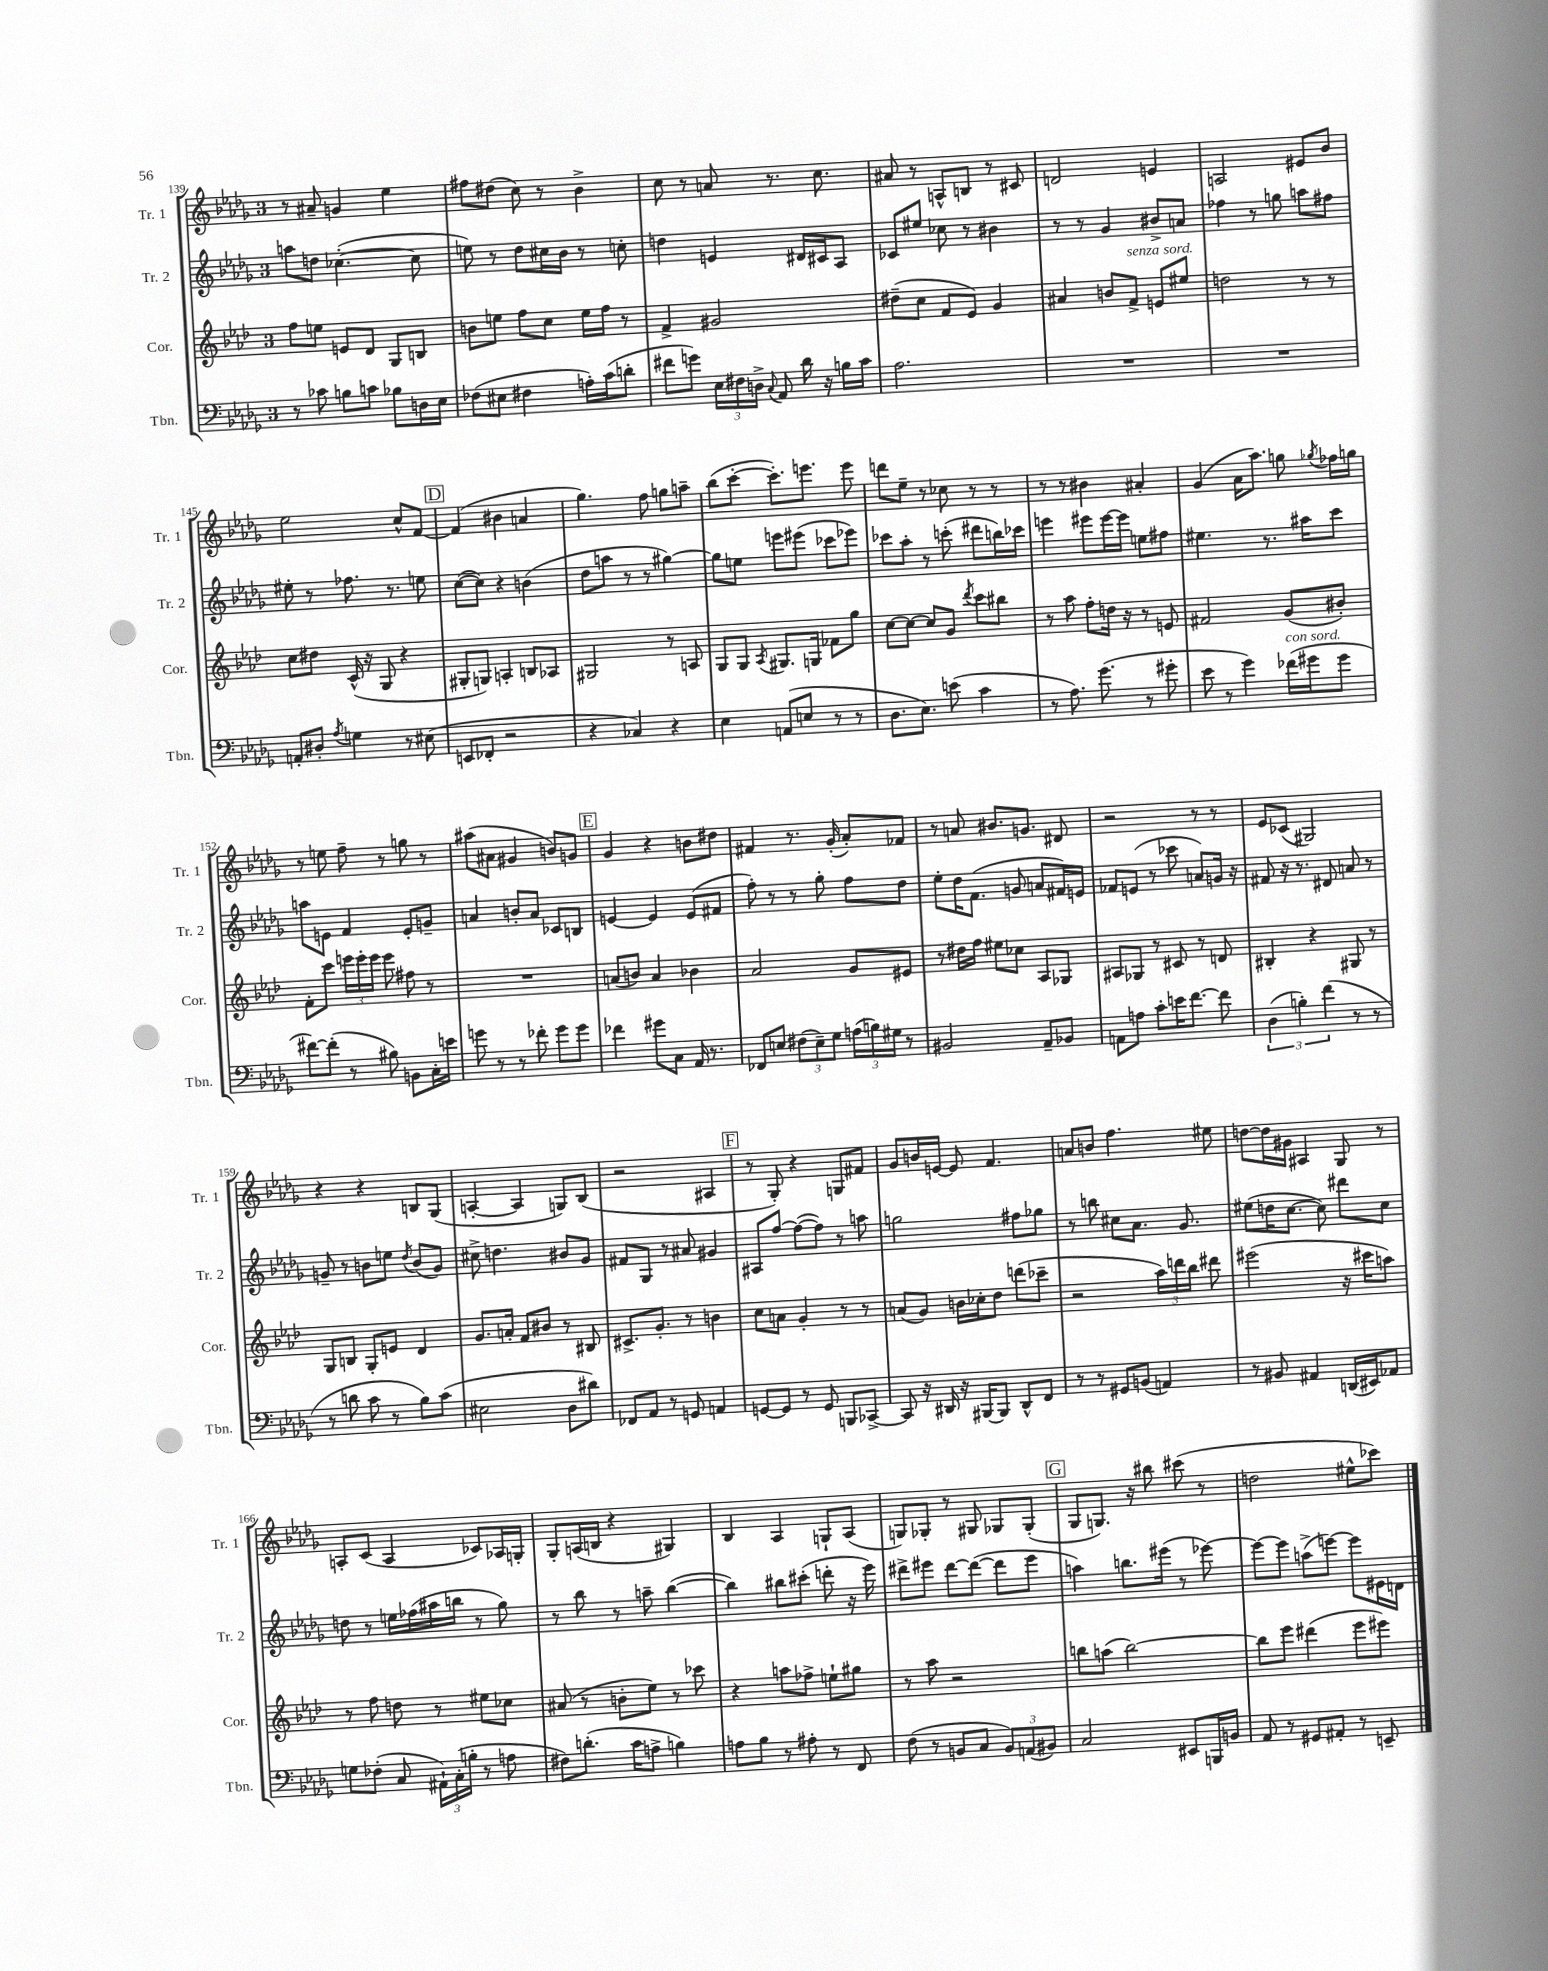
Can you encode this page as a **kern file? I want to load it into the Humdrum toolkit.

**kern	**kern	**kern	**kern
*part4	*part3	*part2	*part1
*staff4	*staff3	*staff2	*staff1
*I"Tbn.	*I"Cor.	*I"Tr. 2	*I"Tr. 1
*I'Tbn.	*I'Cor.	*I'Tr. 2	*I'Tr. 1
*clefF4	*clefG2	*clefG2	*clefG2
*k[b-e-a-d-g-]	*k[b-e-a-d-]	*k[b-e-a-d-g-]	*k[b-e-a-d-g-]
*M3/4	*M3/4	*M3/4	*M3/4
=139	=139	=139	=139
8r	8ff\L	8aan\L	8r
8c-X\	8een\J	8ddn\J	8a#X~/
8Bn\L	8en/L	([4.cc-X'\	4gn/
8cn\J	8d-/J	.	.
8B-X\L	8G/L	.	4ee-\
16Dn\L	8Bn/J	8cc-\]	.
16E-\JJ	.	.	.
=140	=140	=140	=140
(8F-X\L	8bn\L	8een\)	8ff#X\L
8E#X\J	8een\J	8r	(8dd#X\J
4F#X\	8ff\L	8dd-\L	8cc\)
.	8cc\J	16cc#X\L	8r
.	.	16b-\JJ	.
16An'\LL)	16ee\LL	8r	4b-^\
(16c\J	16ff\JJ	.	.
8dn'\J	8r	8ccn'\	.
=141	=141	=141	=141
8f#X\L	4f^/	4ddn\	8cc\
8gn\J)	.	.	8r
24E-\LL	2g#X/	4en/	8an/
24F#X\	.	.	.
24Dn^\JJ	.	.	.
8qqC/	.	.	.
8AA-/	.	.	8.r
16d-\	.	16d#X/LL	.
16r	.	16c#X/J	8.cc\
16Bn\LL	.	8A-/J	.
16c\JJ	.	.	.
=142	=142	=142	=142
2.A-\	(8dd#X~\L	8c-X/L	8a#X/
.	8cc\J	8ee#X/J	8r
.	8f/L	8cc-X\	8An^^/L
.	8e-/J)	8r	8Bn/J
.	4g/	4b#X\	8r
.	.	.	8c#X/
=143	=143	=143	=143
2.r	4a#X/	8r	2dn/
.	.	8r	.
.	8bn/L	4g-/	.
!	!LO:TX:a:i:t=senza sord.	!	!
.	8f^/J	.	.
.	8en/L	8b#X^/L	4en/
.	8ee#X/J	8an/J	.
=144	=144	=144	=144
2.r	2ddn\	4ff-X\	2An/
.	.	8r	.
.	.	8ggn\	.
.	8r	8aan\L	8e#X/L
.	8r	8ff#X\J	8b-/J
!!LO:LB:g=z
=145	=145	=145	=145
8AAn'/L	8cc\L	8ee#X'\	2ee-\
8D#X'/J	8dd#X\J	8r	.
8qA-/	.	.	.
4Gn\	(16c^^/	8.ff-X\	.
.	16r	.	.
.	8G/	.	.
.	.	8.r	.
8r	4r	.	8cc^^/L
(8E#X\	.	8een\	[8f/J
!!LO:REH:place=s1:t=D
=146	=146	=146	=146
8EEn/L	8G#X'/L	([8cc\L	(4f/]
8FF-X'/J	8Gn/J)	8cc\J])	.
2r	4An'/	4r	4b#X\
.	8Bn/L	(4bn\	4an/
.	8A-X/J	.	.
=147	=147	=147	=147
4r	2G#X/	8dd-\L	4.gg-\)
.	.	8aan\J	.
4C-X/)	.	8r	.
.	.	8r	8ff\
4r	8r	[4gg#X\)	8ggn\L
.	8An/	.	8aan~\J
=148	=148	=148	=148
4E-\	8G/L	8gg#\L]	(8bb-\L
.	8G/J	8een\J	[8ccc'\J
.	8qA-/	.	.
(8AAn/L	8.G#X/L	8eeen\L	8.ccc'\L])
8En/J	.	(8eee#X\J	.
.	16Gn/Jk	.	8.eeen\J
8r	8f-X\L	8ccc-X\L	.
8r	8gg\J	8eee-X\J)	8eee\
=149	=149	=149	=149
8.D-\L	[8cc\L	8ccc-X\L	8dddn\L
.	8cc\J_	8aa-'\J	8ee-~\J
8.E-\J)	.	.	.
.	8cc/L]	8r	8r
(8en\	8g/J	(8cccn'\	8cc-X\
.	8qddd-/	.	.
4c\	8ccc\L	8ddd#X\L	8r
.	8bb#X\J	16bbn\L)	8r
.	.	16ccc-X\JJ	.
=150	=150	=150	=150
8r	8r	4eeen\	8r
8.A-\)	8aa-\	.	8r
.	8ff'\L	8eee#X\L	4b#X\
(8.g-\	.	.	.
.	16ddn\Jk	[16eee#\L	.
.	16r	16eee#\JJ]	.
8r	8r	8een\L	4a#X'/
8g#X'\	8en/	8ff#X\J	.
=151	=151	=151	=151
8e-\	2f#X/	4.ee#X\	(4g-/
8r	.	.	.
4g-\)	.	.	16a-\KL
.	.	.	8.aa-\J)
.	.	8.r	.
!LO:TX:a:i:t=con sord.	!	!	!
(16f-X\LL	(8g/L	.	8ggn\
16g#X\J	.	16aa#X\KL	.
.	.	.	8qgg-X/
8g#\J	8b#X'/J)	8ccc\J	16ff-X\LL
.	.	.	16ggn\JJ
!!LO:LB:g=z
=152	=152	=152	=152
[8f#X\L)	8f'\L	8aan\L	8r
(8f#'\J]	8ccc\J	8en\J	8een\
8r	24eeen\LL	4f/	8ff~\
.	24eee'\	.	.
.	24eee\JJ	.	.
8B#X\)	8eee\	.	8r
8BBn\L	8ff#X\	8e'/L	8ggn\
16C'\L	8r	8gn~/J	8r
16en\JJ	.	.	.
=153	=153	=153	=153
8gn\	2.r	4an/	(8aa#X\L
8r	.	.	8a#X\J
8r	.	8bn'/L	4g#X/
8f-X'\	.	8a/J	.
8g\L	.	8c-X/L	8bn/L)
8g\J	.	8Bn/J	8gn/J
!!LO:REH:place=s1:t=E
=154	=154	=154	=154
4f-X\	(8an/L	[4en/	4g-/
.	8bn/J)	.	.
8g#X\L	4a/	4e/]	4r
8C\J	.	.	.
16AA-/	4b-X\	(8e/L	8bn\L
8.r	.	.	.
.	.	8f#X/J	8dd#X\J
=155	=155	=155	=155
8FF-X/L	2a-/	8ff'\)	4f#X/
8En/J	.	8r	.
(12F#X\L	.	8r	8.r
12E~\)	.	.	.
.	.	8gg-'\	.
12G-\J	.	.	.
.	.	.	(16g-'/
(24An\LL	8g/L	8ff\L	8a-'/L)
24Bn\)	.	.	.
24G#X\JJ	.	.	.
8r	8e#X/J	8dd-\J	8f-X/J
=156	=156	=156	=156
2BB#X/	8r	8ee-'\L	8r
.	16dd#X\LL	16dd-\K	8an/
.	16ff\JJ	(8.f\J	.
.	8ee#X\L	.	8.b#X/L
.	8cc-X\J	8gn/	.
.	.	.	8.gn/J
8AA-~/L	8A-/L	8an/L	.
8BB-X/J	8G-X/J	16f#X/L)	8d#X/
.	.	16en/JJ	.
=157	=157	=157	=157
8AAn\L	8A#X/L	8f-X/L	2r
8An\J	8G-X/J	(8en/J	.
8c'\L	8r	8r	.
16en\K	8c#X/	8ccc-X\	.
[8.f\J	.	.	.
.	8r	8an/L)	8r
8f\]	8dn/	16gn/Jk	8r
.	.	16r	.
=158	=158	=158	=158
(6D-\	4B#X'/	8f#X/	8e-/L
.	.	16r	(8c-X/J
6Bn'\)	.	.	.
.	.	8.r	.
.	4r	.	2G#X/)
(6f\	.	.	.
.	.	8d#X/	.
8r	8G#X/	8an/	.
8r	8r	8r	.
!!LO:LB:g=z
=159	=159	=159	=159
8r	8G/L	8gn~/	4r
8dn\	8Bn/J	8r	.
8c\	8G'/L	8bn\L	4r
8r	8en/J	8een\J	.
.	.	8qdd-/	.
8B-\L)	4d-/	(8b/L	8Bn/L
(8c\J	.	8g/J)	(8G-/J
=160	=160	=160	=160
2E#X\	8.g/L	8cc#X^\	[4An'/
.	.	4.ddn\	.
.	16an'/Jk	.	.
.	8f/L	.	4A/]
.	8b#X/J	.	.
8D-\L	8r	8b#X/L	8Gn/L)
8d#X\J)	8B#X/	8g-/J	(8B-/J
=161	=161	=161	=161
8FF-X/L	8.c#X^/L	8f#X/L	2r
8AA-/J	.	8G-/J	.
.	8.g'/J	.	.
8r	.	8r	.
8GGn/	8r	8a#X/	.
4AAn/	4bn\	4g#X/	4A#X/
!!LO:REH:place=s1:t=F
=162	=162	=162	=162
[8GGn/L	8cc\L	8A#X/L	8r
8GG/J]	8an\J	[8ff/J	8G-'/)
8r	4g'/	(8ff\L_	4r
8GG/	.	8ff\J])	.
8BBBn/L	8r	8r	8Gn/L
[8CC-X^/J	8r	8aan\	8f#X/J
=163	=163	=163	=163
8CC-/]	(8an/L	2ggn\	8g-/L
16r	8g/J)	.	16bn/L
16DD#X/	.	.	[16en/JJ
16r	16bn\LL	.	8e/]
[16BBB#X/KL	16cc-X'\J	.	.
8BBB#/J]	8dd-\J	.	4.f/
8DD#^^/L	(8dddn\L	8ff#X\L	.
8FF/J	8ccc-X~\J	8gg-X\J	.
=164	=164	=164	=164
8r	2r	8r	8an/L
8r	.	8bbn\	8bn/J
8GG#X/L	.	8cc#X\L	4.ff\
(8BBn/J	.	8.a-\J	.
4AAn/)	24aa-\LL)	.	.
.	24dddn\	.	.
.	.	8.g-/	.
.	24bb-\JJ	.	.
.	8ddd#X\	.	8ee#X\
=165	=165	=165	=165
8r	(2eee#X\	(8ee#X\L	[8ddn\L
8BB#X/	.	16ddn\K	16dd\L]
.	.	[8.cc\J	16g#X\JJ
4AA#X/	.	.	4A#X/
.	.	8cc\])	.
(16DDn/LL	16r	8ddd#X\L	8G-/
16EE#X/J)	16ccc#X\KL	.	.
8AA-X/J	8aan\J)	8cc\J	8r
!!LO:LB:g=z
=166	=166	=166	=166
8Gn\L	8r	8ddn\	8An'/L
(8F-X'\J	8ff\	8r	(8c/J
8C/	8ddn\	16een\LL	4A/
.	.	(16ff-X\	.
24AA#X`\LL)	8r	16aa#X\	.
(24C'\	.	.	.
.	.	16bbn\JJ	.
24Bn'\JJ	.	.	.
8r	8ee#X\L	8r	8c-X/L)
8An\	8cc-X\J	8gg-\)	16A-X/L
.	.	.	16Gn'/JJ
=167	=167	=167	=167
8F#X\L)	(8a#X/	8r	8G-'/L
(8.dn'\J	8r	8bb-\	(16An/L
.	.	.	16Bn/JJ
.	8bn'\L	8r	4r
16c\KL	.	.	.
8An^\J	8ee-\J)	8aan~\	.
4Bn\)	8r	([4bb-\	4G#X/)
.	8ccc-X\	.	.
=168	=168	=168	=168
8An\L	4r	4bb-\])	4B-/
8B-\J	.	.	.
8r	8aan\L	8bb#X\L	4A-/
8A#X'\	8ff-X^\J	(8ccc#X'\J	.
8r	8een`\L	8dddn'\	8Gn`/L
8FF/	8gg#X\J	16r	(8A-/J
.	.	16eee-\)	.
=169	=169	=169	=169
(8F\	8r	8ddd#X^\L	8Gn/L)
8r	8aa-\	8eee#X\J	8G-X'/J
8BBn/L	2r	[8ddd#\L	8r
8C/J	.	(8ddd#\J_	8G#X/
12BB/L)	.	8ddd#\L]	8G-X/L
(12AAn/	.	.	.
.	.	8eee#\J	(8G-'/J
12BB#X/J)	.	.	.
!!LO:REH:place=s1:t=G
=170	=170	=170	=170
2C/	8bbn\L	4aan\)	8G-/L
.	(8aan\J	.	8.Gn/J)
.	[2bb\)	8.bbn\L	.
.	.	.	16r
.	.	.	8bb#X\
.	.	(16eee#X\Jk	.
8EE#X/L	.	8r	(8ccc#X\
16BBBn/L	.	[8eee-X\)	8r
16BBn/JJ	.	.	.
=171	=171	=171	=171
8AA-/	8bb\L]	8eee-\L_	2ddn\
8r	8eee-\J	8eee-\J]	.
8GG#X/L	(4ddd#X\	(8aan^\L	.
8AA#X'/J	.	[8eeen\J)	.
8r	8eee-\L	8eee\L]	8ee#X^^\L
8EEn~/	8eee#X\J)	16e#X\L	8ccc-X\J)
.	.	16dn\JJ	.
==	==	==	==
*-	*-	*-	*-
